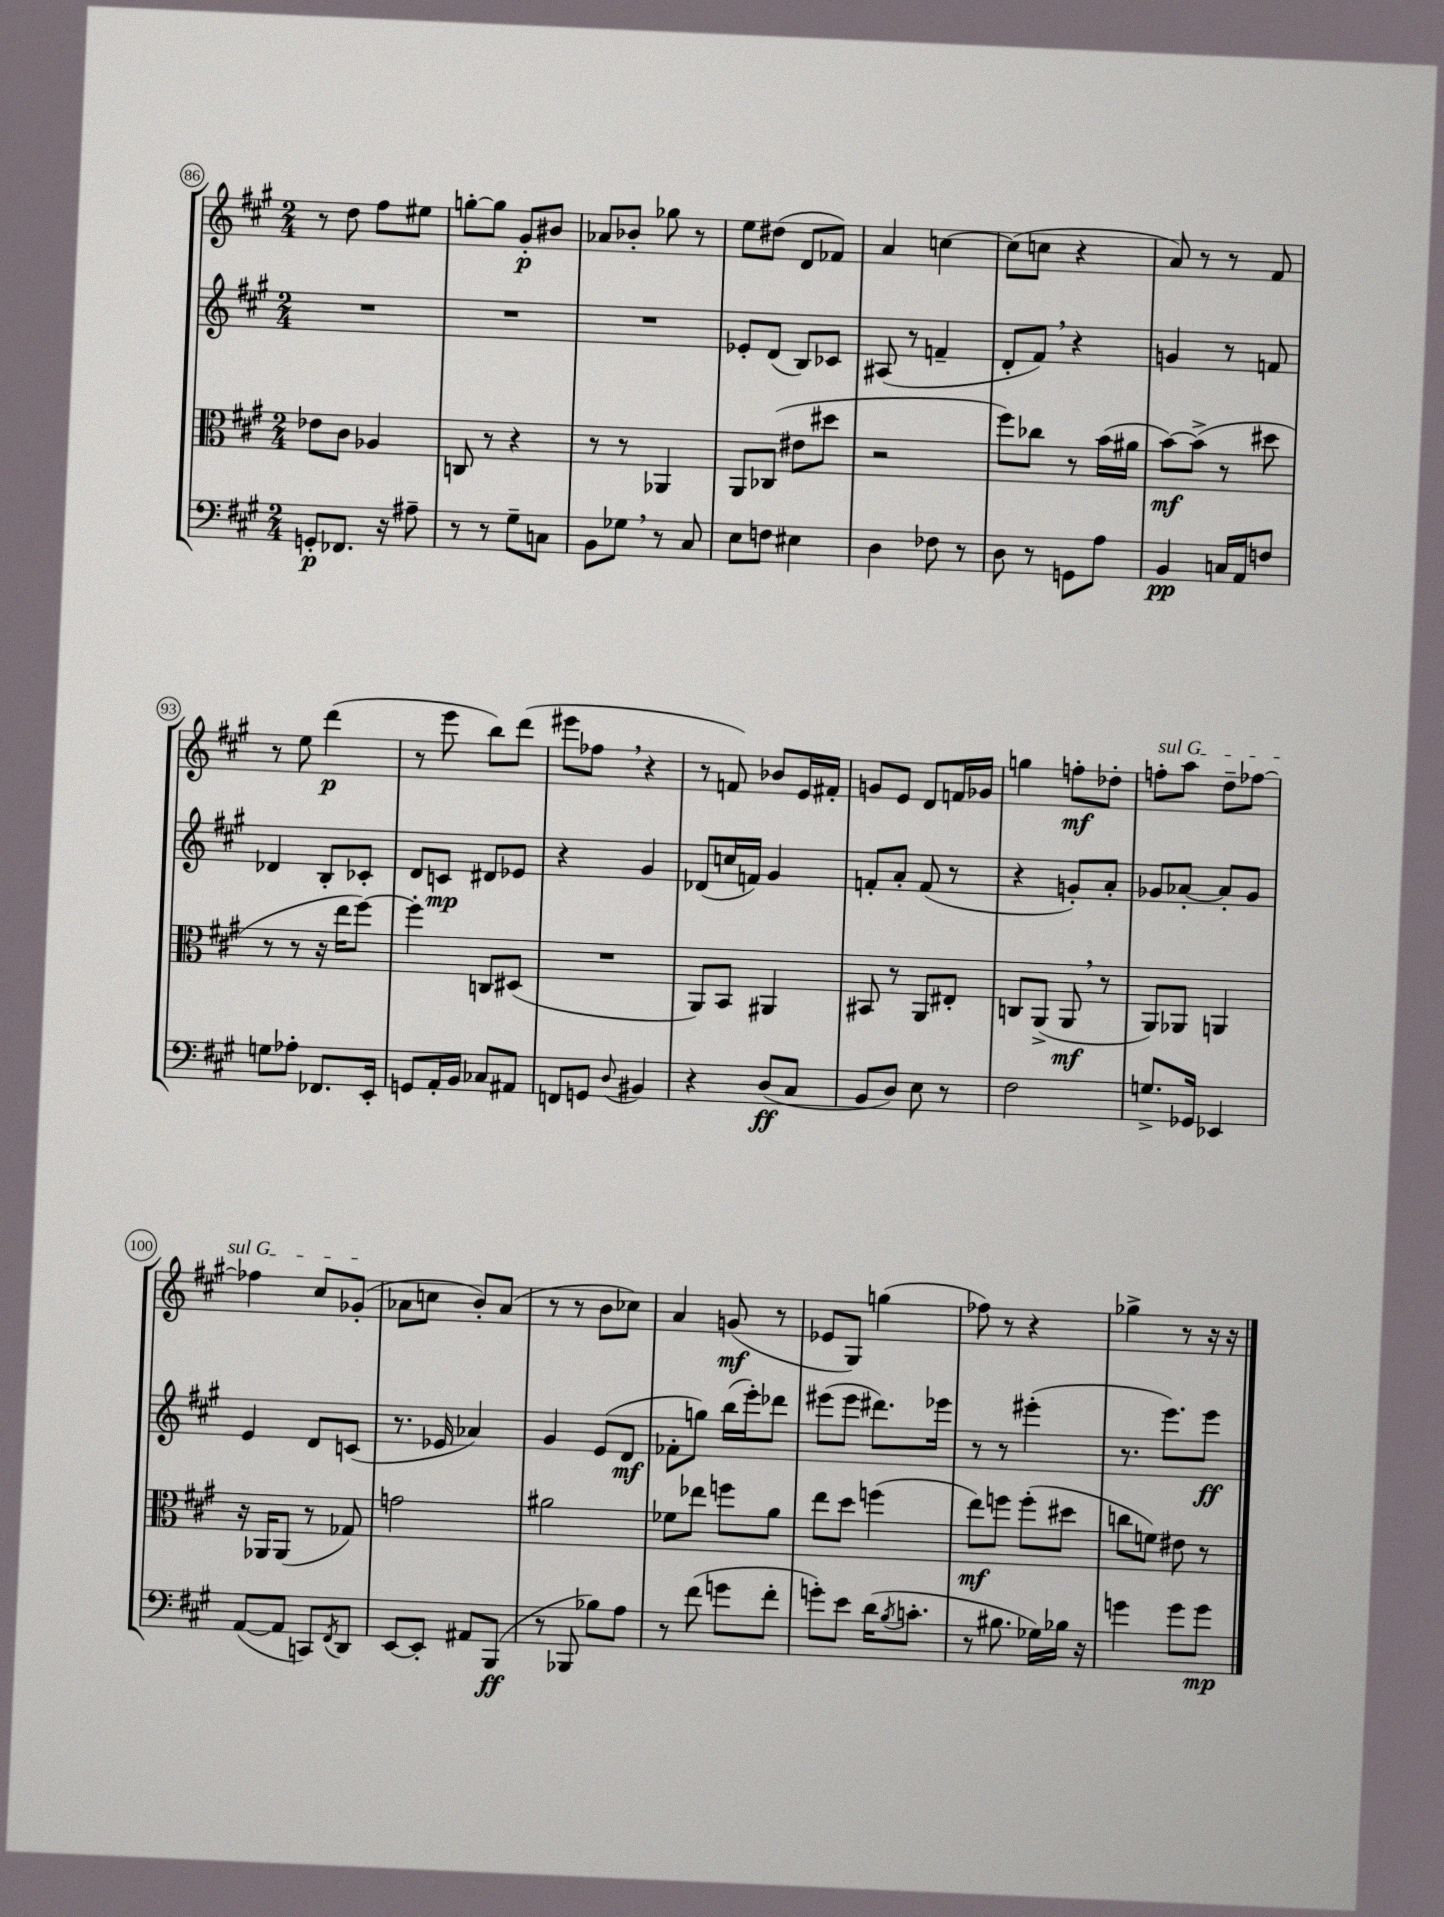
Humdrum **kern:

**kern	**dynam	**kern	**dynam	**kern	**dynam	**kern	**dynam
*part4	*part4	*part3	*part3	*part2	*part2	*part1	*part1
*staff4	*staff4	*staff3	*staff3	*staff2	*staff2	*staff1	*staff1
*clefF4	*	*clefC3	*	*clefG2	*	*clefG2	*
*k[f#c#g#]	*	*k[f#c#g#]	*	*k[f#c#g#]	*	*k[f#c#g#]	*
*M2/4	*	*M2/4	*	*M2/4	*	*M2/4	*
=86	=86	=86	=86	=86	=86	=86	=86
8GGn'/L	p	8e-X\L	.	2r	.	8r	.
8.FF-X/J	.	8c#\J	.	.	.	8dd\	.
.	.	4A-X/	.	.	.	8ff#\L	.
16r	.	.	.	.	.	.	.
8A#X~\	.	.	.	.	.	8ee#X\J	.
=87	=87	=87	=87	=87	=87	=87	=87
8r	.	8Cn/	.	2r	.	[8ggn'\L	.
8r	.	8r	.	.	.	8gg\J]	.
8G#~\L	.	4r	.	.	.	8g#'/L	p
8Cn\J	.	.	.	.	.	8b#X/J	.
=88	=88	=88	=88	=88	=88	=88	=88
8BB\L	.	8r	.	2r	.	8a-X/L	.
8G-X,\J	.	8r	.	.	.	8b-X'/J	.
8r	.	4AA-X/	.	.	.	8gg-X\	.
8C#/	.	.	.	.	.	8r	.
=89	=89	=89	=89	=89	=89	=89	=89
8E\L	.	8AA/L	.	8e-X'/L	.	8ee\L	.
8Fn\J	.	(8C-X/J	.	(8d/J	.	(8dd#X\J	.
4E#X\	.	8e#X\L	.	8B/L)	.	8d/L	.
.	.	8dd#X\J	.	8c-X/J	.	8f-X/J)	.
=90	=90	=90	=90	=90	=90	=90	=90
4D\	.	2r	.	(8A#X/	.	4a/	.
.	.	.	.	8r	.	.	.
8F-X\	.	.	.	4fn~/	.	[4ccn\	.
8r	.	.	.	.	.	.	.
=91	=91	=91	=91	=91	=91	=91	=91
8D\	.	8ff#\L)	.	8d'/L	.	(8cc\L]	.
8r	.	8cc-X\J	.	8f#,/J)	.	8ccn\J	.
8GGn\L	.	8r	.	4r	.	4r	.
8A\J	.	(16b\LL	.	.	.	.	.
.	.	16a#X\JJ	.	.	.	.	.
=92	=92	=92	=92	=92	=92	=92	=92
4BB/	pp	[8b\L)	mf	4gn/	.	8a/)	.
.	.	(8b^\J]	.	.	.	8r	.
16Cn/LL	.	8r	.	8r	.	8r	.
16AA/J	.	.	.	.	.	.	.
8Fn/J	.	8dd#X\	.	8fn/	.	8f#/	.
!!LO:LB:g=z
=93	=93	=93	=93	=93	=93	=93	=93
8Gn\L	.	8r	.	4d-X/	.	8r	.
8A-X'\J	.	8r	.	.	.	8ee\	.
8.FF-X/L	.	16r	.	8B'/L	.	(4ddd\	p
.	.	16ee\KL	.	.	.	.	.
.	.	[8ff#\J)	.	8c-X'/J	.	.	.
16EE'/Jk	.	.	.	.	.	.	.
=94	=94	=94	=94	=94	=94	=94	=94
8GGn/L	.	4ff#'\]	.	8d/L	.	8r	.
16AA'/L	.	.	.	8cn/J	mp	8eee\	.
16BB/JJ	.	.	.	.	.	.	.
8C-X/L	.	8Cn/L	.	8d#X/L	.	8bb\L)	.
8AA#X/J	.	(8D#X/J	.	8e-X/J	.	(8ddd\J	.
=95	=95	=95	=95	=95	=95	=95	=95
8FFn/L	.	2r	.	4r	.	8eee#X\L	.
8GGn/J	.	.	.	.	.	8ff-X,\J	.
8qqD/	.	.	.	.	.	.	.
4BB#X/	.	.	.	4g#/	.	4r	.
=96	=96	=96	=96	=96	=96	=96	=96
4r	.	8AA/L)	.	(8d-X/L	.	8r	.
.	.	8BB/J	.	16ccn/L	.	8fn/)	.
.	.	.	.	16fn/JJ)	.	.	.
(8D/L	ff	4AA#X/	.	4g#/	.	8b-X/L	.
8C#/J	.	.	.	.	.	16e/L	.
.	.	.	.	.	.	16f#X'/JJ	.
=97	=97	=97	=97	=97	=97	=97	=97
8BB/L	.	8BB#X/	.	8fn'/L	.	8gn/L	.
8D/J)	.	8r	.	8a'/J	.	8e/J	.
8E\	.	8AA/L	.	(8f/	.	8d/L	.
8r	.	8E#X'/J	.	8r	.	16fn/L	.
.	.	.	.	.	.	16g-X/JJ	.
=98	=98	=98	=98	=98	=98	=98	=98
2F#\	.	8Cn/L	.	4r	.	4ggn\	.
.	.	(8AA^/J	.	.	.	.	.
.	.	8AA,/	mf	8gn'/L)	.	8ffn'\L	mf
.	.	8r	.	8a'/J	.	8dd-X'\J	.
=99	=99	=99	=99	=99	=99	=99	=99
!	!	!	!	!	!	!LO:TX:a:i:t=sul G	!
8.Gn^/L	.	8AA/L)	.	8g-X/L	.	8ffn'\L	.
.	.	8AA-X/J	.	[8a-X'/J	.	8aa\J	.
16GG-X/Jk	.	.	.	.	.	.	.
4EE-X/	.	4AAn/	.	8a-'/L]	.	8dd~\L	.
.	.	.	.	8g-/J	.	[8ff-X\J	.
!!LO:LB:g=z
=100	=100	=100	=100	=100	=100	=100	=100
([8AA/L	.	16r	.	4e/	.	4ff-X\]	.
.	.	16AA-X/KL	.	.	.	.	.
8AA/J]	.	(8AA-/J	.	.	.	.	.
8CCn/L)	.	8r	.	8d/L	.	8cc#/L	.
8qFF#/	.	.	.	.	.	.	.
8DD/J	.	8G-X/)	.	(8cn/J	.	(8g-X'/J	.
=101	=101	=101	=101	=101	=101	=101	=101
[8EE/L	.	2gn\	.	8.r	.	8a-X\L	.
8EE'/J]	.	.	.	.	.	8ccn\J	.
.	.	.	.	16e-X/	.	.	.
8AA#X/L	.	.	.	4a-X/)	.	8b'/L)	.
(8BBB/J	ff	.	.	.	.	(8a-/J	.
=102	=102	=102	=102	=102	=102	=102	=102
8r	.	2a#X\	.	4g#/	.	8r	.
8BBB-X/	.	.	.	.	.	8r	.
8B-X\L)	.	.	.	(8e/L	.	8b\L	.
8A\J	.	.	.	8d/J	mf	8cc-X\J)	.
=103	=103	=103	=103	=103	=103	=103	=103
8r	.	8f-X\L	.	8f-X'\L	.	4a/	.
(8f#\	.	8ee-X\J	.	8ggn\J)	.	.	.
8gn\L	.	8ffn\L	.	(16bb\LL	.	(8gn/	mf
.	.	.	.	16eee'\J)	.	.	.
8f#'\J	.	8a\J	.	8ddd-X\J	.	8r	.
=104	=104	=104	=104	=104	=104	=104	=104
8gn'\L)	.	8ee\L	.	(8eee#X\L	.	8e-X/L	.
8e\J	.	8dd\J	.	8eee#\J	.	8G#/J)	.
(16d\KL	.	(4ffn\	.	8.ddd#X\L)	.	(4ggn\	.
8qB/	.	.	.	.	.	.	.
8.cn'\J	.	.	.	.	.	.	.
.	.	.	.	16eee-X\Jk	.	.	.
=105	=105	=105	=105	=105	=105	=105	=105
8r	.	8ee\L)	mf	8r	.	8ff-X\)	.
8.B#X\	.	8ffn\J	.	8r	.	8r	.
.	.	(8ff'\L	.	(4eee#X'\	.	4r	.
16G-X\LL)	.	.	.	.	.	.	.
16B-X\JJ	.	8dd#X\J	.	.	.	.	.
16r	.	.	.	.	.	.	.
=106	=106	=106	=106	=106	=106	=106	=106
4gn\	.	8ccn\L	.	8.r	.	4gg-X^\	.
.	.	8fn\J)	.	.	.	.	.
.	.	.	.	8.eee\L)	.	.	.
8g\L	.	8e#X\	.	.	.	8r	.
8g\J	mp	8r	.	8eee\J	ff	16r	.
.	.	.	.	.	.	16r	.
==	==	==	==	==	==	==	==
*-	*-	*-	*-	*-	*-	*-	*-
